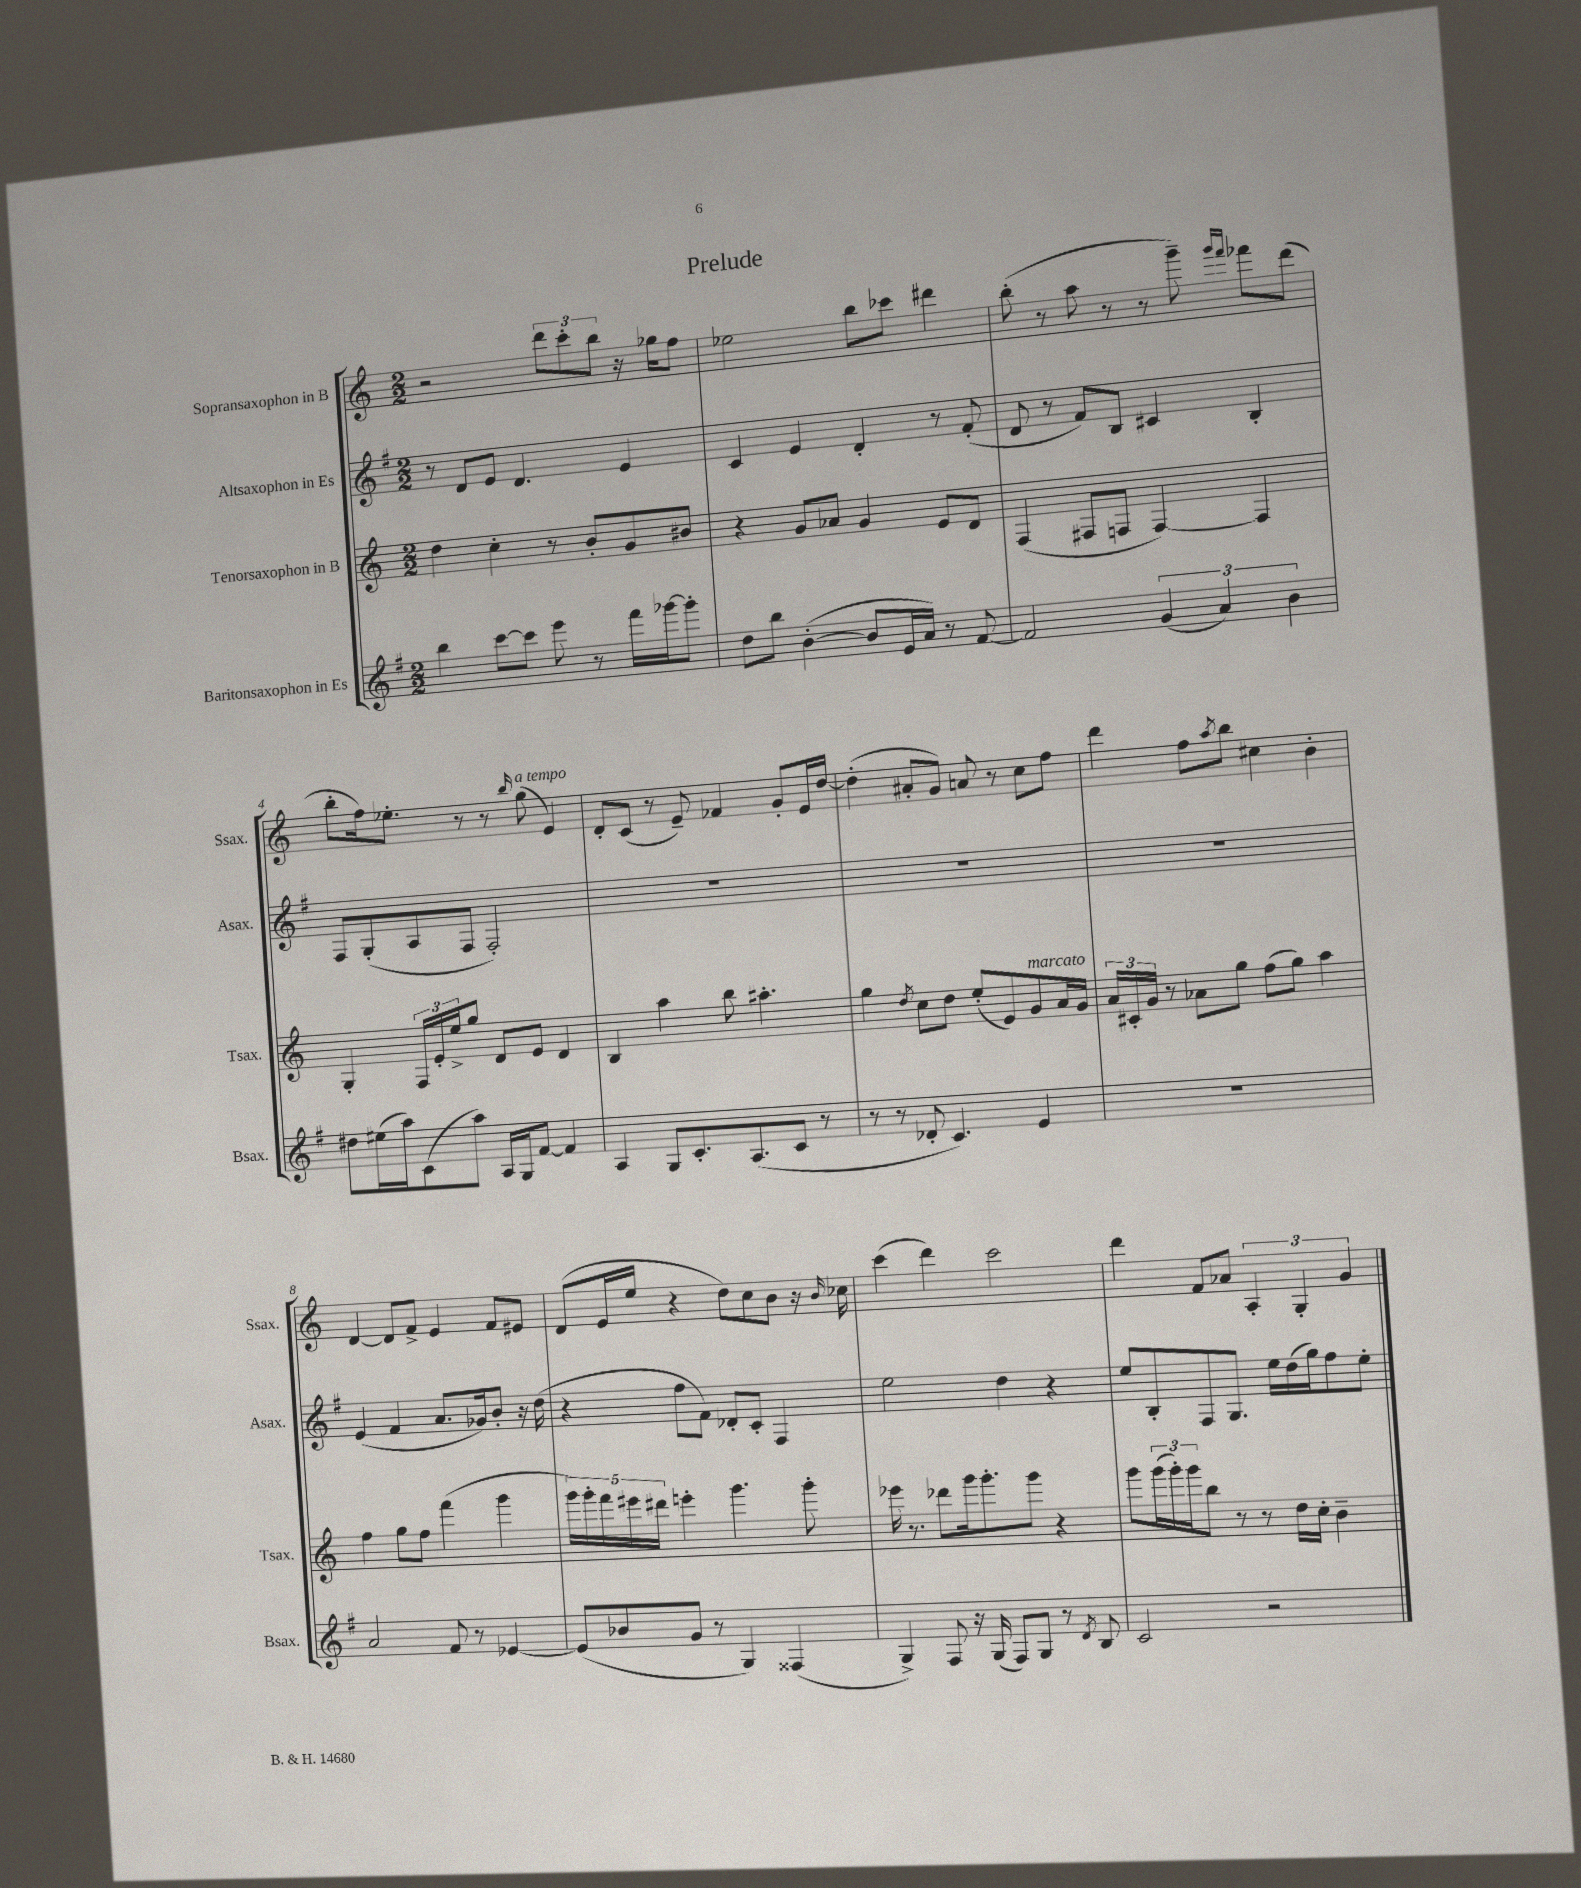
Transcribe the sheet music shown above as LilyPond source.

\header { title = "Prelude" }
<<
\new StaffGroup <<
\new Staff = "s0" \with { instrumentName = "Sopransaxophon in B" shortInstrumentName = "Ssax." } {
    \clef treble \key c \major \numericTimeSignature \time 2/2
    r2 \tuplet 3/2 { d'''8 c'''8-. b''8 } r16 ges''16 f''8 |
    ees''2 b''8 ces'''8 dis'''4 |
    b''8-.( r8 a''8 r8 r8 g'''8--) \grace { g'''16 f'''16 } fes'''8 d'''8( |
    b''8-. f''16) ees''8.-. r8 r8 \grace { b''16 } g''8^\markup { \italic "a tempo" }( e'4) |
    d'8-. c'8( r8 e'8--) fes'4 g'8-. e'16 d''16~ |
    d''4-.( ais'8-. g'8) a'8 r8 c''8 f''8 |
    d'''4 f''8 \acciaccatura { a''8 } b''8 cis''4 b'4-. |
    d'4~ d'8 f'8-> e'4 f'8 eis'8 |
    d'8( e'16 e''16 r4 d''8) c''8 b'8 r16 \grace { b'16 } ces''16 |
    c'''4( d'''4) c'''2 |
    d'''4 f'8 aes'8 \tuplet 3/2 { a4-. g4-. g'4 } \bar "|." |
}
\new Staff = "s1" \with { instrumentName = "Altsaxophon in Es" shortInstrumentName = "Asax." } {
    \clef treble \key g \major \numericTimeSignature \time 2/2
    r8 d'8 e'8 d'4. e'4 |
    c'4 e'4 d'4-. r8 fis'8-.( |
    d'8 r8 fis'8) b8 cis'4 b4-. |
    fis8 g8-.( a8 fis8 fis2-.) |
    R1 |
    R1 |
    R1 |
    e'4( fis'4 a'8. ges'16) b'8-. r16 d''16( |
    r4 fis''8 fis'8) des'8-. c'8-. fis4 |
    e''2 d''4 r4 |
    e''8 b8-. fis8 g8. e''16 d''16( g''16) fis''8 e''8-. \bar "|." |
}
\new Staff = "s2" \with { instrumentName = "Tenorsaxophon in B" shortInstrumentName = "Tsax." } {
    \clef treble \key c \major \numericTimeSignature \time 2/2
    d''4 c''4-. r8 b'8-. g'8 bis'8 |
    r4 g'8 aes'8 g'4 e'8 d'8 |
    f4( fis8 f8 f4~) f4 |
    g4-. \tuplet 3/2 { f16 e'16-. e''16-> } g''8 d'8 e'8 d'4 |
    b4 a''4 b''8 ais''4.-. |
    g''4 \acciaccatura { d''8 } c''8 d''8 e''8-.( e'8) g'8^\markup { \italic "marcato" } a'16 g'16 |
    \tuplet 3/2 { a'16 cis'16-. g'16 } r8 aes'8 g''8 f''8( g''8) a''4 |
    f''4 g''8 f''8 f'''4( g'''4 |
    \tuplet 5/4 { g'''16) g'''16-. f'''16 eis'''16 dis'''16 } e'''4-. g'''4. g'''8-. |
    ees'''16 r8. des'''8 g'''16 g'''8.-. g'''8 r4 |
    g'''8 \tuplet 3/2 { g'''16( g'''16-.) g'''16 } b''8 r8 r8 d''16 c''16-. b'4-- \bar "|." |
}
\new Staff = "s3" \with { instrumentName = "Baritonsaxophon in Es" shortInstrumentName = "Bsax." } {
    \clef treble \key g \major \numericTimeSignature \time 2/2
    b''4 c'''8~ c'''8 e'''8 r8 fis'''16 ges'''16~ ges'''8-. |
    d''8 b''8 b'4~-.( b'8 e'16 a'16) r8 fis'8~ |
    fis'2 \tuplet 3/2 { g'4( a'4) b'4 } |
    dis''8 eis''16( a''16) c'8( a''8) a16 g16 fis'8~ fis'4 |
    a4 g8 c'8.-. a8.( c'8 r8 |
    r8 r8 des'8-. c'4.) e'4 |
    R1 |
    a'2 fis'8 r8 ees'4~ |
    ees'8( bes'8 g'8 r8 g4) fisis4( |
    g4->) fis8 r16 g16( fis8) g8 r8 \acciaccatura { d'8 } b8 |
    c'2 r2 \bar "|." |
}
>>
>>
